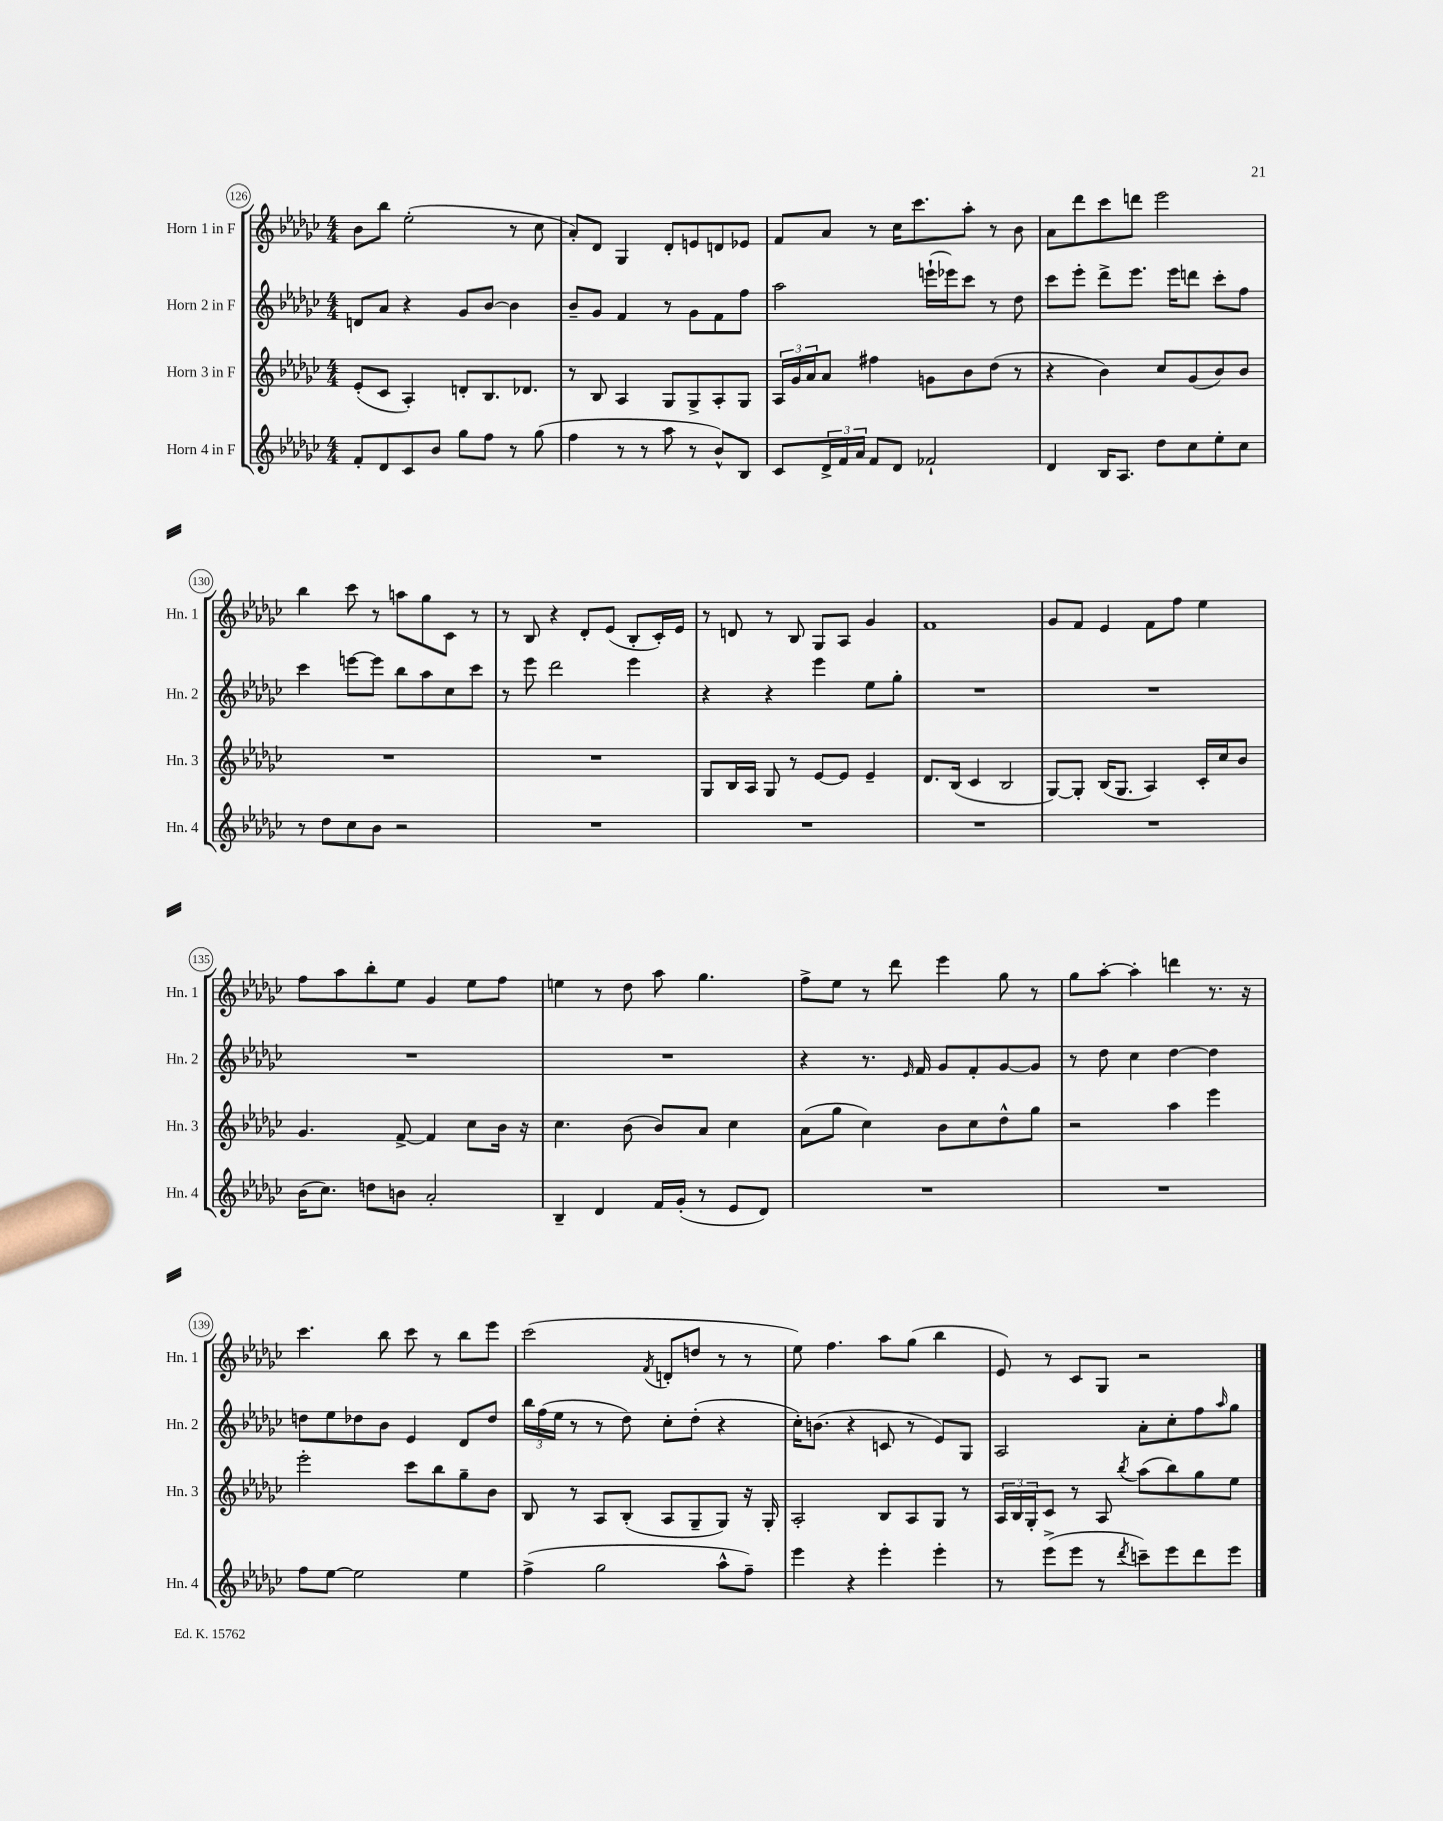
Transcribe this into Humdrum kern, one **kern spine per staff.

**kern	**kern	**kern	**kern
*part4	*part3	*part2	*part1
*staff4	*staff3	*staff2	*staff1
*I"Horn 4 in F	*I"Horn 3 in F	*I"Horn 2 in F	*I"Horn 1 in F
*I'Hn. 4	*I'Hn. 3	*I'Hn. 2	*I'Hn. 1
*clefG2	*clefG2	*clefG2	*clefG2
*k[b-e-a-d-g-c-]	*k[b-e-a-d-g-c-]	*k[b-e-a-d-g-c-]	*k[b-e-a-d-g-c-]
*M4/4	*M4/4	*M4/4	*M4/4
=126	=126	=126	=126
8f'/L	(8e-'/L	8dn/L	8b-\L
8d-/	8c-/J	8a-/J	8bb-\J
8c-/	4A-'/)	4r	(2ee-'\
8b-/J	.	.	.
8gg-\L	8dn'/L	8g-/L	.
8ff\J	8.B-/	[8b-/J	.
8r	.	4b-\]	8r
.	8.d-X/J	.	.
(8gg-\	.	.	8cc-\
=127	=127	=127	=127
4ff\	8r	8b-~/L	8a-'/L)
.	8B-/	8g-/J	8d-/J
8r	4A-/	4f/	4G-/
8r	.	.	.
8aa-\	8G-/L	8r	8d-'/L
8r	8G-^/	8g-\L	8en/
8b-^^/L)	8A-'/	8f\	8dn/
8B-/J	8G-/J	8ff\J	8e-X/J
=128	=128	=128	=128
8c-/L	24A-/LL	2aa-\	8f/L
.	24g-/	.	.
.	24a-/J	.	.
24d-^/L	8a-/J	.	8a-/J
24f/	.	.	.
24a-/JJ	.	.	.
8f/L	4ff#X\	.	8r
8d-/J	.	.	16cc-\KL
.	.	.	8.ccc-\
2f-X`/	8gn\L	(16eeen`\LL	.
.	.	16eee-X\J)	.
.	8b-\	8ccc-\J	8aa-'\J
.	(8dd-\J	8r	8r
.	8r	8dd-\	8b-\
=129	=129	=129	=129
4d-/	4r	8ccc-\L	8a-\L
.	.	8eee-'\J	8ddd-\
16B-/KL	4b-\)	8ddd-^\L	8ccc-\
8.A-/J	.	.	.
.	.	8.eee-\J	8dddn\J
8dd-\L	8cc-/L	.	2eee-\
.	.	16eee-\KL	.
8cc-\	(8g-/	8dddn\J	.
8ee-'\	8b-/)	8ccc-'\L	.
8cc-\J	8b-/J	8ff\J	.
!!LO:LB:g=z
=130	=130	=130	=130
8r	1r	4ccc-\	4bb-\
8dd-\L	.	.	.
8cc-\	.	[8eeen\L	8ccc-\
8b-\J	.	8eee\J]	8r
2r	.	8bb-\L	8aan\L
.	.	8aa-\	8gg-\
.	.	8cc-\	8c-\J
.	.	8ccc-\J	8r
=131	=131	=131	=131
1r	1r	8r	8r
.	.	8eee-\	8B-/
.	.	2ddd-\	4r
.	.	.	8d-'/L
.	.	.	(8e-/J
.	.	4eee-\	8B-'/L
.	.	.	16c-'/L)
.	.	.	16e-/JJ
=132	=132	=132	=132
1r	8G-/L	4r	8r
.	16B-/L	.	8dn/
.	16A-/JJ	.	.
.	8G-/	4r	8r
.	8r	.	8B-/
.	[8e-/L	4eee-\	8G-/L
.	8e-/J]	.	8A-/J
.	4e-~/	8ee-\L	4g-/
.	.	8gg-'\J	.
=133	=133	=133	=133
1r	8.d-/L	1r	1f
.	(16B-/Jk	.	.
.	4c-/	.	.
.	2B-/	.	.
=134	=134	=134	=134
1r	[8G-/L)	1r	8g-/L
.	8G-'/J]	.	8f/J
.	(16B-/KL	.	4e-/
.	8.G-/J	.	.
.	4A-/)	.	8f\L
.	.	.	8ff\J
.	16c-'/LL	.	4ee-\
.	16cc-/J	.	.
.	8b-/J	.	.
!!LO:LB:g=z
=135	=135	=135	=135
(16b-\KL	4.g-/	1r	8ff\L
8.cc-\J)	.	.	.
.	.	.	8aa-\
8ddn\L	.	.	8bb-'\
8bn\J	[8f^/	.	8ee-\J
2a-'/	4f/]	.	4g-/
.	8cc-\L	.	8ee-\L
.	16b-\Jk	.	8ff\J
.	16r	.	.
=136	=136	=136	=136
4B-~/	4.cc-\	1r	4een\
4d-/	.	.	8r
.	(8b-\	.	8dd-\
16f/LL	8b-/L)	.	8aa-\
(16g-'/JJ	.	.	.
8r	8a-/J	.	4.gg-\
8e-/L	4cc-\	.	.
8d-/J)	.	.	.
=137	=137	=137	=137
1r	(8a-\L	4r	8ff^\L
.	8gg-\J	.	8ee-\J
.	4cc-\)	8.r	8r
.	.	.	8ddd-\
.	.	16qqe-/	.
.	.	16f/	.
.	8b-\L	8g-/L	4eee-\
.	8cc-\	8f'/	.
.	8dd-^^\	[8g-/	8gg-\
.	8gg-\J	8g-/J]	8r
=138	=138	=138	=138
1r	2r	8r	8gg-\L
.	.	8dd-\	[8aa-'\J
.	.	4cc-\	4aa-'\]
.	4aa-\	[4dd-\	4dddn\
.	4eee-\	4dd-\]	8.r
.	.	.	16r
!!LO:LB:g=z
=139	=139	=139	=139
8ff\L	2eee-'\	8ddn\L	4.ccc-\
[8ee-\J	.	8ee-\	.
2ee-\]	.	8dd-X\	.
.	.	8b-\J	8bb-\
.	8ccc-\L	4e-/	8ccc-\
.	8bb-\	.	8r
4ee-\	8gg-~\	8d-/L	8bb-\L
.	8b-\J	8dd-/J	8eee-\J
=140	=140	=140	=140
(4ff^\	8B-/	24bb-\LL	(2ccc-\
.	.	(24ff\	.
.	.	24ee-\JJ	.
.	8r	8r	.
2gg-\	8A-/L	8r	.
.	(8B-'/J	8dd-\)	.
.	.	.	8qf/
.	8A-/L	8cc-'\L	8dn'/L
.	8G-~/	(8dd-'\J	8ddn/J
8aa-^^\L	8G-/J)	4r	8r
8ff~\J)	16r	.	8r
.	16G-'/	.	.
=141	=141	=141	=141
4eee-\	2A-'/	16cc-'\KL)	8ee-\)
.	.	(8.bn\J	.
.	.	.	4.ff\
4r	.	4r	.
4eee-'\	8B-/L	8cn/	8aa-\L
.	8A-/	8r	(8gg-\J
4eee-'\	8G-/J	8e-/L)	4bb-\
.	8r	8G-/J	.
=142	=142	=142	=142
8r	24A-/LL	2A-/	8e-/)
.	24B-/	.	.
.	24G-'/J	.	.
(8eee-^\L	8c-/J	.	8r
8eee-\J	8r	.	8c-/L
8r	8A-/	.	8G-/J
8qddd-/	8qbb-/	.	.
8cccn~\L)	(8aa-\L	8a-'\L	2r
8eee-\	8bb-\)	8cc-'\	.
8ddd-\	8gg-\	8ff\	.
.	.	16qqaa-/	.
8eee-\J	8ee-\J	8gg-\J	.
==	==	==	==
*-	*-	*-	*-
